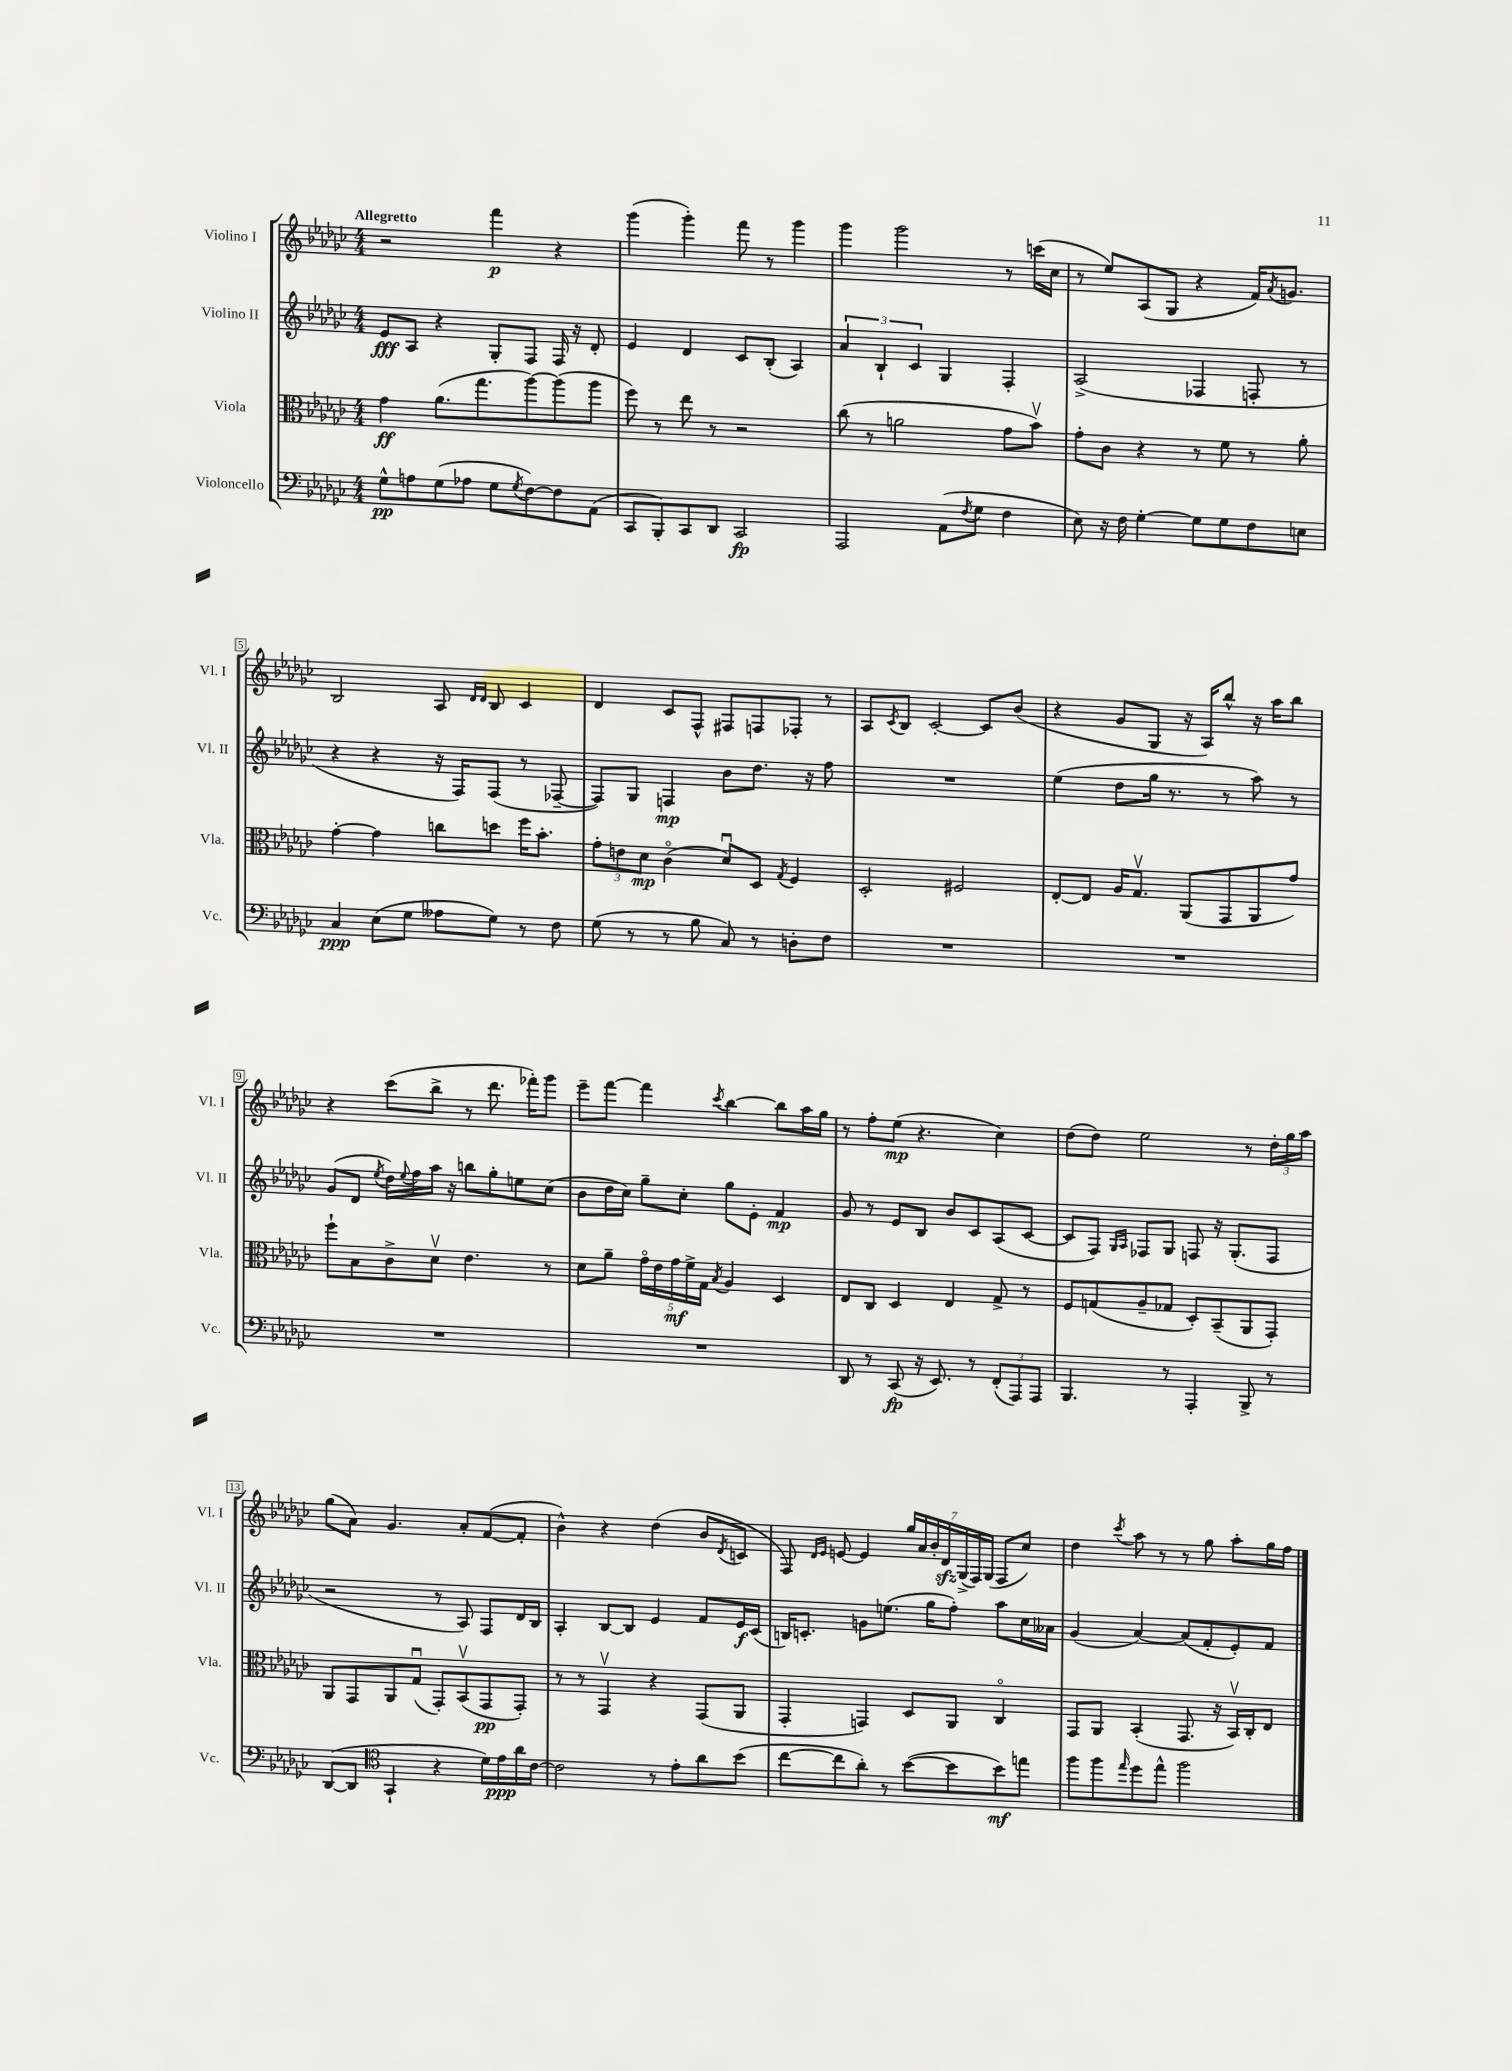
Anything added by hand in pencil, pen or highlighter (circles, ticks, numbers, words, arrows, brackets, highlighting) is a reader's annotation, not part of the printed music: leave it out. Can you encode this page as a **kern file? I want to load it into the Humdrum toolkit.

**kern	**dynam	**kern	**dynam	**kern	**dynam	**kern	**dynam
*part4	*part4	*part3	*part3	*part2	*part2	*part1	*part1
*staff4	*staff4	*staff3	*staff3	*staff2	*staff2	*staff1	*staff1
*I"Violoncello	*	*I"Viola	*	*I"Violino II	*	*I"Violino I	*
*I'Vc.	*	*I'Vla.	*	*I'Vl. II	*	*I'Vl. I	*
*clefF4	*	*clefC3	*	*clefG2	*	*clefG2	*
*k[b-e-a-d-g-c-]	*	*k[b-e-a-d-g-c-]	*	*k[b-e-a-d-g-c-]	*	*k[b-e-a-d-g-c-]	*
*M4/4	*	*M4/4	*	*M4/4	*	*M4/4	*
=1	=1	=1	=1	=1	=1	=1	=1
!	!	!	!	!	!	!LO:TX:a:B:t=Allegretto	!
8G-^^\L	pp	4g-\	ff	8e-/L	fff	2r	.
8An\	.	.	.	8A-/J	.	.	.
(8G-\	.	(8.a-\L	.	4r	.	.	.
8A-X\J	.	.	.	.	.	.	.
.	.	8.gg-\	.	.	.	.	.
8G-\L	.	.	.	8G-'/L	.	4fff\	p
8qG-/	.	.	.	.	.	.	.
[8F\)	.	[8aa-\)	.	8F/J	.	.	.
8F\]	.	(8aa-\]	.	16F/	.	4r	.
.	.	.	.	16r	.	.	.
(8AA-\J	.	8aa-\J	.	8d-'/	.	.	.
=2	=2	=2	=2	=2	=2	=2	=2
8CC-/L	.	8ff\)	.	4e-/	.	(4ggg-\	.
8BBB-'/)	.	8r	.	.	.	.	.
8CC-/	.	8ee-\	.	4d-/	.	4ggg-'\)	.
8DD-/J	.	8r	.	.	.	.	.
2CC-/	fp	2r	.	8c-/L	.	8fff\	.
.	.	.	.	(8B-'/J	.	8r	.
.	.	.	.	4A-/)	.	4ggg-\	.
=3	=3	=3	=3	=3	=3	=3	=3
2AAA-/	.	(8cc-\	.	6a-/	.	4ggg-\	.
.	.	8r	.	.	.	.	.
.	.	.	.	6B-`/	.	.	.
.	.	2an\	.	.	.	2ggg-\	.
.	.	.	.	6c-/	.	.	.
(8AA-\L	.	.	.	4G-/	.	.	.
8qF/	.	.	.	.	.	.	.
8G-\J	.	.	.	.	.	.	.
4F\	.	8g-\L	.	4F'/	.	8r	.
.	.	8b-v\J)	.	.	.	(16cccn\LL	.
.	.	.	.	.	.	16cc-\JJ	.
=4	=4	=4	=4	=4	=4	=4	=4
8E-\)	.	8g-'\L	.	(2A-^/	.	8r	.
16r	.	8c-\J	.	.	.	8ee-/L)	.
16F\	.	.	.	.	.	.	.
[4G-'\	.	4r	.	.	.	(8A-/	.
.	.	.	.	.	.	8G-/J	.
8G-\L]	.	8r	.	4F-X/	.	4r	.
8G-\	.	8f\	.	.	.	.	.
8F\	.	8r	.	8Fn'/	.	16f/KL)	.
.	.	.	.	.	.	8qa-/	.
.	.	.	.	.	.	8.gn/J	.
8En\J	.	8a-'\	.	8r	.	.	.
!!LO:LB:g=z
=5	=5	=5	=5	=5	=5	=5	=5
4C-/	ppp	[4g-'\	.	4r	.	2B-/	.
(8E-\L	.	4g-\]	.	4r	.	.	.
8G-\J	.	.	.	.	.	.	.
8A--X\L	.	8ccn\L	.	16r	.	8A-/	.
.	.	.	.	16F/KL)	.	.	.
.	.	.	.	.	.	16qqd-/LL	.
.	.	.	.	.	.	16qqd-/JJ	.
8G-\J)	.	8ddn\J	.	(8F/J	.	8B-/	.
8r	.	16ff\KL	.	8r	.	4c-/	.
.	.	8.b-'\J	.	.	.	.	.
8F\	.	.	.	[8F-X~/	.	.	.
=6	=6	=6	=6	=6	=6	=6	=6
(8G-\	.	12g-'\L	.	8F-/L])	.	4d-/	.
.	.	12en\	.	.	.	.	.
8r	.	.	.	8G-/J	.	.	.
.	.	12d-\J	mp	.	.	.	.
8r	.	(4c-\	.	4Fn/	mp	8c-/L	.
8B-\	.	.	.	.	.	8F^^/J	.
8C-/)	.	8d-u/L)	.	8b-\L	.	8F#X/L	.
8r	.	8D-/J	.	8.dd-\J	.	8Fn/	.
.	.	8qG-/	.	.	.	.	.
8Dn'\L	.	4F/	.	.	.	8F-X'/J	.
.	.	.	.	16r	.	.	.
8F\J	.	.	.	8ff\	.	8r	.
=7	=7	=7	=7	=7	=7	=7	=7
1r	.	2D-'/	.	1r	.	8A-/L	.
.	.	.	.	.	.	8qc-/	.
.	.	.	.	.	.	8B-/J	.
.	.	.	.	.	.	[2c-'/	.
.	.	2F#X/	.	.	.	.	.
.	.	.	.	.	.	8c-/L]	.
.	.	.	.	.	.	(8b-/J	.
=8	=8	=8	=8	=8	=8	=8	=8
1r	.	[8E-'/L	.	(4ee-\	.	4r	.
.	.	8E-/J]	.	.	.	.	.
.	.	16A-/KL	.	8dd-\L	.	8g-/L	.
.	.	8.G-v/J	.	.	.	.	.
.	.	.	.	16gg-\Jk	.	8G-/J	.
.	.	.	.	8.r	.	.	.
.	.	(8AA-/L	.	.	.	16r	.
.	.	.	.	.	.	16A-/KL)	.
.	.	8GG-/	.	8r	.	8bb-^^/J	.
.	.	8AA-/	.	8aa-\)	.	16r	.
.	.	.	.	.	.	16aa-\KL	.
.	.	8g-/J)	.	8r	.	8bb-\J	.
!!LO:LB:g=z
=9	=9	=9	=9	=9	=9	=9	=9
1r	.	8ff`\L	.	(8g-/L	.	4r	.
.	.	8B-\	.	8d-/J	.	.	.
.	.	.	.	8qee-/	.	.	.
.	.	8c-^\	.	16dd-\LL)	.	(8ccc-\L	.
.	.	.	.	8qqee-/	.	.	.
.	.	.	.	16ff\	.	.	.
.	.	8d-v\J	.	16aa-\JJ	.	8bb-^\J	.
.	.	.	.	16r	.	.	.
.	.	4.e-\	.	8bbn\L	.	8r	.
.	.	.	.	8gg-'\	.	8.ddd-\	.
.	.	.	.	8een\	.	.	.
.	.	.	.	.	.	16fff-X'\KL)	.
.	.	8r	.	(8cc-\J	.	8ggg-\J	.
=10	=10	=10	=10	=10	=10	=10	=10
1r	.	8d-\L	.	8b-\L	.	8eee-~\L	.
.	.	8a-~\J	.	16dd-\L	.	[8fff\J	.
.	.	.	.	16cc-\JJ)	.	.	.
.	.	20g-\LL	.	8gg-~\L	.	4fff\]	.
.	.	20e-\	.	.	.	.	.
.	.	20g-\	mf	.	.	.	.
.	.	.	.	8cc-'\J	.	.	.
.	.	20f^\	.	.	.	.	.
.	.	20G-\JJ	.	.	.	.	.
.	.	8qB-/	.	.	.	8qccc-/	.
.	.	4A-/	.	8gg-\L	.	[4bb-\	.
.	.	.	.	8e-'\J	.	.	.
.	.	4D-/	.	4f/	mp	8bb-\L]	.
.	.	.	.	.	.	16aa-\L	.
.	.	.	.	.	.	16gg-\JJ	.
=11	=11	=11	=11	=11	=11	=11	=11
8DD-/	.	8E-/L	.	8g-/	.	8r	.
8r	.	8C-/J	.	8r	.	8ff'\L	.
(8CC-/	fp	4D-/	.	8e-/L	.	(8ee-\J	mp
16r	.	.	.	8B-/J	.	4.r	.
8.EE-/)	.	.	.	.	.	.	.
.	.	4E-/	.	8b-/L	.	.	.
8r	.	.	.	8c-/	.	.	.
(12FF'/L	.	8G-^/	.	(8A-/	.	4cc-\)	.
12AAA-/)	.	.	.	.	.	.	.
.	.	8r	.	[8c-/J	.	.	.
12AAA-/J	.	.	.	.	.	.	.
=12	=12	=12	=12	=12	=12	=12	=12
4.BBB-/	.	8F/L	.	8c-/L]	.	(8dd-\L	.
.	.	(8Gn/	.	8F/J)	.	8dd-\J)	.
.	.	.	.	16qqG-/LL	.	.	.
.	.	.	.	16qqA-/JJ	.	.	.
.	.	8A-~/	.	8F-X/L	.	2ee-\	.
8r	.	8G-X/J	.	8G-/J	.	.	.
4AAA-'/	.	8D-'/L)	.	8Fn/	.	.	.
.	.	(8BB-~/	.	16r	.	.	.
.	.	.	.	(8.G-'/L	.	.	.
8BBB-^/	.	8AA-/	.	.	.	8r	.
8r	.	8GG-'/J)	.	8F/J	.	24dd-'\LL	.
.	.	.	.	.	.	24gg-\	.
.	.	.	.	.	.	24aa-\JJ	.
!!LO:LB:g=z
=13	=13	=13	=13	=13	=13	=13	=13
([8DD-/L	.	8AA-/L	.	2r	.	(8gg-\L	.
8DD-/J]	.	8GG-/	.	.	.	8a-\J)	.
*clefC4	*	*	*	*	*	*	*
4GG-`/	.	8AA-/	.	.	.	4.g-/	.
.	.	(8G-u/J	.	.	.	.	.
4r	.	8GG-'/L)	.	8r	.	.	.
.	.	(8BB-v/	.	8A-/)	.	8a-'/L	.
16d-\LL)	.	8GG-/	pp	8F/L	.	([8f/	.
16e-\	ppp	.	.	.	.	.	.
16a-\	.	8GG-'/J)	.	16d-/L	.	8f'/J]	.
[16c-\JJ	.	.	.	16B-/JJ	.	.	.
=14	=14	=14	=14	=14	=14	=14	=14
2c-\]	.	8r	.	4A-'/	.	4b-^^\)	.
.	.	8r	.	.	.	.	.
.	.	4GG-v/	.	[8B-/L	.	4r	.
.	.	.	.	8B-/J]	.	.	.
8r	.	4r	.	4e-/	.	(4dd-\	.
8e-'\L	.	.	.	.	.	.	.
8a-\	.	(8GG-/L	.	8f/L	.	8b-/L	.
.	.	.	.	.	.	8qd-/	.
(8b-\J	.	8AA-/J	.	16e-/L	f	8cn/J	.
.	.	.	.	(16c-/JJ	.	.	.
=15	=15	=15	=15	=15	=15	=15	=15
[8cc-\L	.	4GG-'/	.	16Bn/KL)	.	8F/)	.
.	.	.	.	8.cn'/J	.	.	.
.	.	.	.	.	.	16qqd-/LL	.
.	.	.	.	.	.	16qqe-/JJ	.
8cc-\]	.	.	.	.	.	[8en/	.
8a-'\J)	.	4GGn/)	.	8gn\L	.	4e/]	.
8r	.	.	.	(8.een\J	.	.	.
([8b-\L	.	8D-/L	.	.	.	28gg-/LL	.
.	.	.	.	.	.	28a-/	.
.	.	.	.	16gg-\KL	.	.	.
.	.	.	.	.	.	28b-'/	.
.	.	.	.	.	.	28d-zz/	.
8b-\]	.	8AA-/J	.	8ff'\J)	.	.	.
.	.	.	.	.	.	(28G-^/	.
.	.	.	.	.	.	28F/)	.
.	.	.	.	.	.	(28G-/JJ	.
8b-\)	mf	4C-/	.	8aa-\L	.	8F/L	.
8een\J	.	.	.	16cc-\L	.	8cc-/J)	.
.	.	.	.	16a--X\JJ	.	.	.
=16	=16	=16	=16	=16	=16	=16	=16
8ff\L	.	8GG-/L	.	(4g-/	.	4dd-\	.
8ff\	.	8AA-/J	.	.	.	.	.
16qqee-/	.	.	.	.	.	8qccc-/	.
8dd-\	.	(4BB-'/	.	[4a-/)	.	8aa-\	.
8ee-^^\J	.	.	.	.	.	8r	.
2ff\	.	8.GG-/	.	(8a-/L]	.	8r	.
.	.	.	.	8f'/	.	8gg-\	.
.	.	16r	.	.	.	.	.
.	.	16BB-v/LL)	.	8e-'/)	.	8aa-'\L	.
.	.	16C-'/J	.	.	.	.	.
.	.	8E-/J	.	8f/J	.	16gg-\L	.
.	.	.	.	.	.	16ff\JJ	.
==	==	==	==	==	==	==	==
*-	*-	*-	*-	*-	*-	*-	*-
